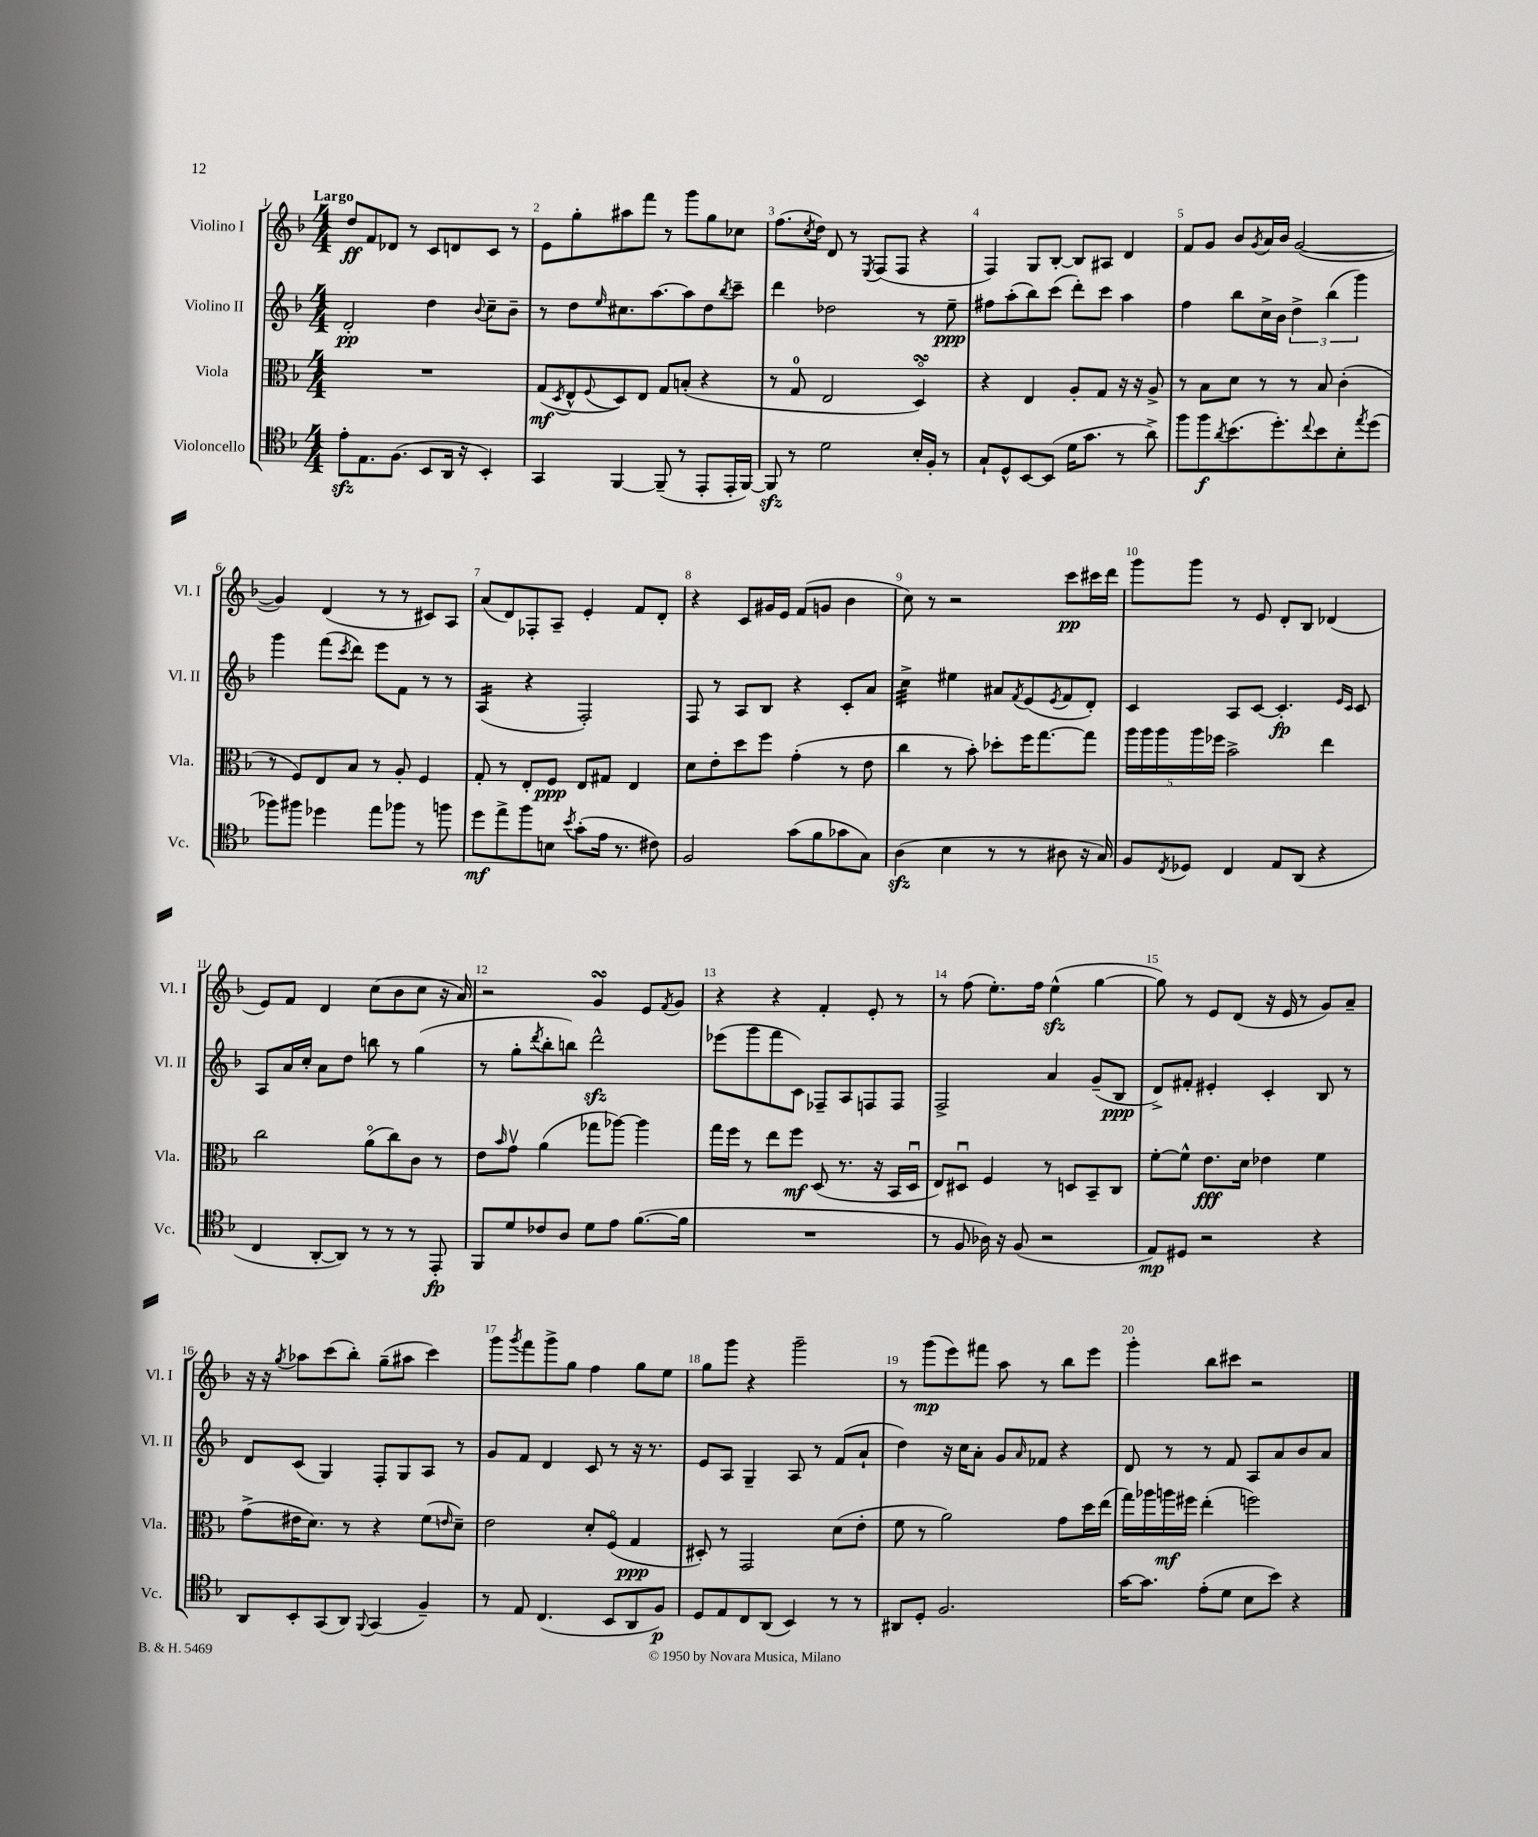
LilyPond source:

<<
\new StaffGroup <<
\new Staff = "s0" \with { instrumentName = "Violino I" shortInstrumentName = "Vl. I" } {
    \clef treble \key f \major \numericTimeSignature \time 4/4 \tempo "Largo"
    d''8\ff f'8 des'8 r8 c'8 d'8 c'8 r8 |
    e'8 g''8-. ais''8 f'''8 r8 g'''8 g''8 ces''8 |
    f''8.( \acciaccatura { c''8 } d''16) d'8 r8 \acciaccatura { e8 } f8( f8 r4 |
    f4) g8 bes8~-. bes8 ais8 d'4 |
    f'8 g'8 bes'8 \acciaccatura { g'8 } a'16 bes'16 g'2~( |
    g'4) d'4( r8 r8 cis'8) a8 |
    a'8( d'8) fes8-. a8-- e'4-. f'8 d'8-. |
    r4 c'8 gis'16 e'16 f'8( g'8 bes'4 |
    c''8) r8 r2 c'''8\pp cis'''16 d'''16 |
    g'''8 g'''8 r8 e'8 d'8-. bes8 des'4( |
    e'8) f'8 d'4 c''8( bes'8 c''8 r16 a'16) |
    r2 g'4\turn e'8 \acciaccatura { f'8 } g'8 |
    r4 r4 f'4-. e'8-. r8 |
    r8 f''8( e''8.-.) f''16 e''4-^\sfz( g''4~ |
    g''8) r8 e'8 d'8( r16 e'16 r8 g'8) a'8-- |
    r16 r16 \acciaccatura { g''8 } aes''8 c'''8( bes''8-.) g''8--( ais''8 c'''4) |
    g'''8 \acciaccatura { g'''8 } f'''8 g'''8-> g''8 f''4 g''8 e''8 |
    g''8 g'''8 r4 g'''2-- |
    r8 g'''8\mp( e'''8) fis'''8 a''8 r8 bes''8 e'''8 |
    g'''4-. bes''8 cis'''8 r2 \bar "|." |
}
\new Staff = "s1" \with { instrumentName = "Violino II" shortInstrumentName = "Vl. II" } {
    \clef treble \key f \major \numericTimeSignature \time 4/4
    d'2-.\pp d''4 \appoggiatura { bes'8 } c''8-- bes'8-- |
    r8 d''8 \grace { e''16 } cis''8. a''8.~ a''8 d''8 \acciaccatura { bes''8 } c'''8-- |
    d'''4 des''2 r8 e''8--\ppp |
    fis''8 a''8-.( bes''8) c'''8( d'''8-.) c'''8 a''4 |
    f''4 bes''8 c''16-> bes'16 \tuplet 3/2 { d''4-> bes''4( g'''4) } |
    g'''4 f'''8( \acciaccatura { c'''8 } d'''8) e'''8 f'8 r8 r8 |
    a4:16( r4 f2-.) |
    f8 r8 a8 bes8 r4 c'8-. a'8 |
    c''4:32-> eis''4 ais'8 \acciaccatura { f'8 } e'8( \acciaccatura { e'8 } f'8 d'8-.) |
    c'4 a8 c'8~ c'4.-.\fp \grace { e'16 c'16 } c'8 |
    a8 a'16 c''16-. a'8 d''8 b''8 r8 g''4( |
    r8 g''8-. \acciaccatura { d'''8 } bes''8-. b''8) d'''2-^\sfz |
    ees'''8( g'''8 f'''8 c'8) fes8-- a8 f8 f8 |
    f2-> a'4 g'8--( bes8\ppp |
    d'8->) fis'8-. eis'4-. c'4-. bes8 r8 |
    d'8 c'8( g4) f8-. g8 a8 r8 |
    g'8 f'8 d'4 c'8 r8 r16 r8. |
    e'8 a8 g4-- a8 r8 f'8( a'8-! |
    d''4) r16 c''16 a'8-. g'8 \grace { a'16 } fes'8 r4 |
    d'8 r8 r8 f'8 a8 a'8 bes'8 a'8 \bar "|." |
}
\new Staff = "s2" \with { instrumentName = "Viola" shortInstrumentName = "Vla." } {
    \clef alto \key f \major \numericTimeSignature \time 4/4
    R1 |
    g8\mf( \acciaccatura { d8 } e8-^ \appoggiatura { f8 } d8) e8 g8 b8-.( r4 |
    r8 g8-0 e2 d4\flageolet\turn) |
    r4 e4 a8-. g8 r16 r16 a8-> |
    r8 bes8 d'8 r8 r8 bes8 c'4-.( |
    r8 f8) e8 bes8 r8 a8-. f4 |
    g8-. r8 e8-. f8\ppp e8 gis8 e4 |
    d'8 e'8-. d''8 f''8 g'4-.( r8 e'8 |
    c''4 r8 bes'8-.) des''8-. f''16 g''8.~ g''8 |
    \tuplet 5/4 { a''16 a''16 a''16 a''16 fes''16 } bes'2-> e''4 |
    c''2 a'8\flageolet( c''8) c'8 r8 |
    e'8 \grace { bes'16 } g'8\upbow a'4( ges''8 aes''8~) aes''4 |
    g''16 f''16 r8 e''8 f''8\mf d8( r8. r16 bes,16 d16\downbow |
    e8) dis8\downbow f4 r8 d8 bes,8-- c8 |
    f'8~-. f'8-^ e'8.\fff d'16 ees'4 f'4 |
    g'8->( eis'16 d'8.) r8 r4 f'8( \grace { e'16 } d'8--) |
    e'2 d'8-. f8\flageolet( g4\ppp |
    dis8-.) r8 g,2 d'8( e'8-. |
    f'8 r8 a'2) g'8 d''16 e''16( |
    g''16) aes''16 a''16\mf fis''16 e''4-.( f''2) \bar "|." |
}
\new Staff = "s3" \with { instrumentName = "Violoncello" shortInstrumentName = "Vc." } {
    \clef tenor \key f \major \numericTimeSignature \time 4/4
    e'8-.\sfz e8. f8.( bes,8 a,16 r16 bes,4-.) |
    g,4 f,4~ f,8--( r8 e,8-. e,16-. f,16~) |
    f,8\sfz r8 d'2 bes16-. f16-. r8 |
    g8-! d8-^ bes,8~ bes,8( d'16 g'8. r8 a'8->) |
    f''8 f''8\f \acciaccatura { a'8 } bes'8.( d''8.-.) \appoggiatura { c''8 } bes'8 bes8-. \acciaccatura { e''8 } d''8( |
    fes''8) fis''8 des''4 e''8 fes''8 r8 f''8 |
    d''8\mf e''8-> f''8 b8 \acciaccatura { bes'8 } g'8-.( e'16 r8. cis'8) |
    f2 g'8( f'8 ges'8 g8) |
    a4\sfz( bes4 r8 r8 ais8 r16 g16) |
    f8 \acciaccatura { c8 } des8 c4 e8 a,8( r4 |
    c4 a,8~-. a,8) r8 r8 r8 e,8-.\fp |
    f,8 d'8 ces'8 a8 d'8 e'8 f'8.~( f'16 |
    R1 |
    r8 f8 aes16) r16 f8( r2 |
    e8\mp) dis8 r2 r4 |
    a,8 bes,8-. g,8( a,8) \appoggiatura { f,8 } g,4( f4--) |
    r8 e8 c4.( bes,8 a,8 f8\p) |
    d8 e8 c8 a,8( bes,4) r8 r8 |
    ais,8 d8-. f2. |
    g'16~ g'8. e'8-.( d'8 bes8 bes'8) r4 \bar "|." |
}
>>
>>
\layout { \context { \Score \override BarNumber.break-visibility = ##(#f #t #t) barNumberVisibility = #all-bar-numbers-visible } }
